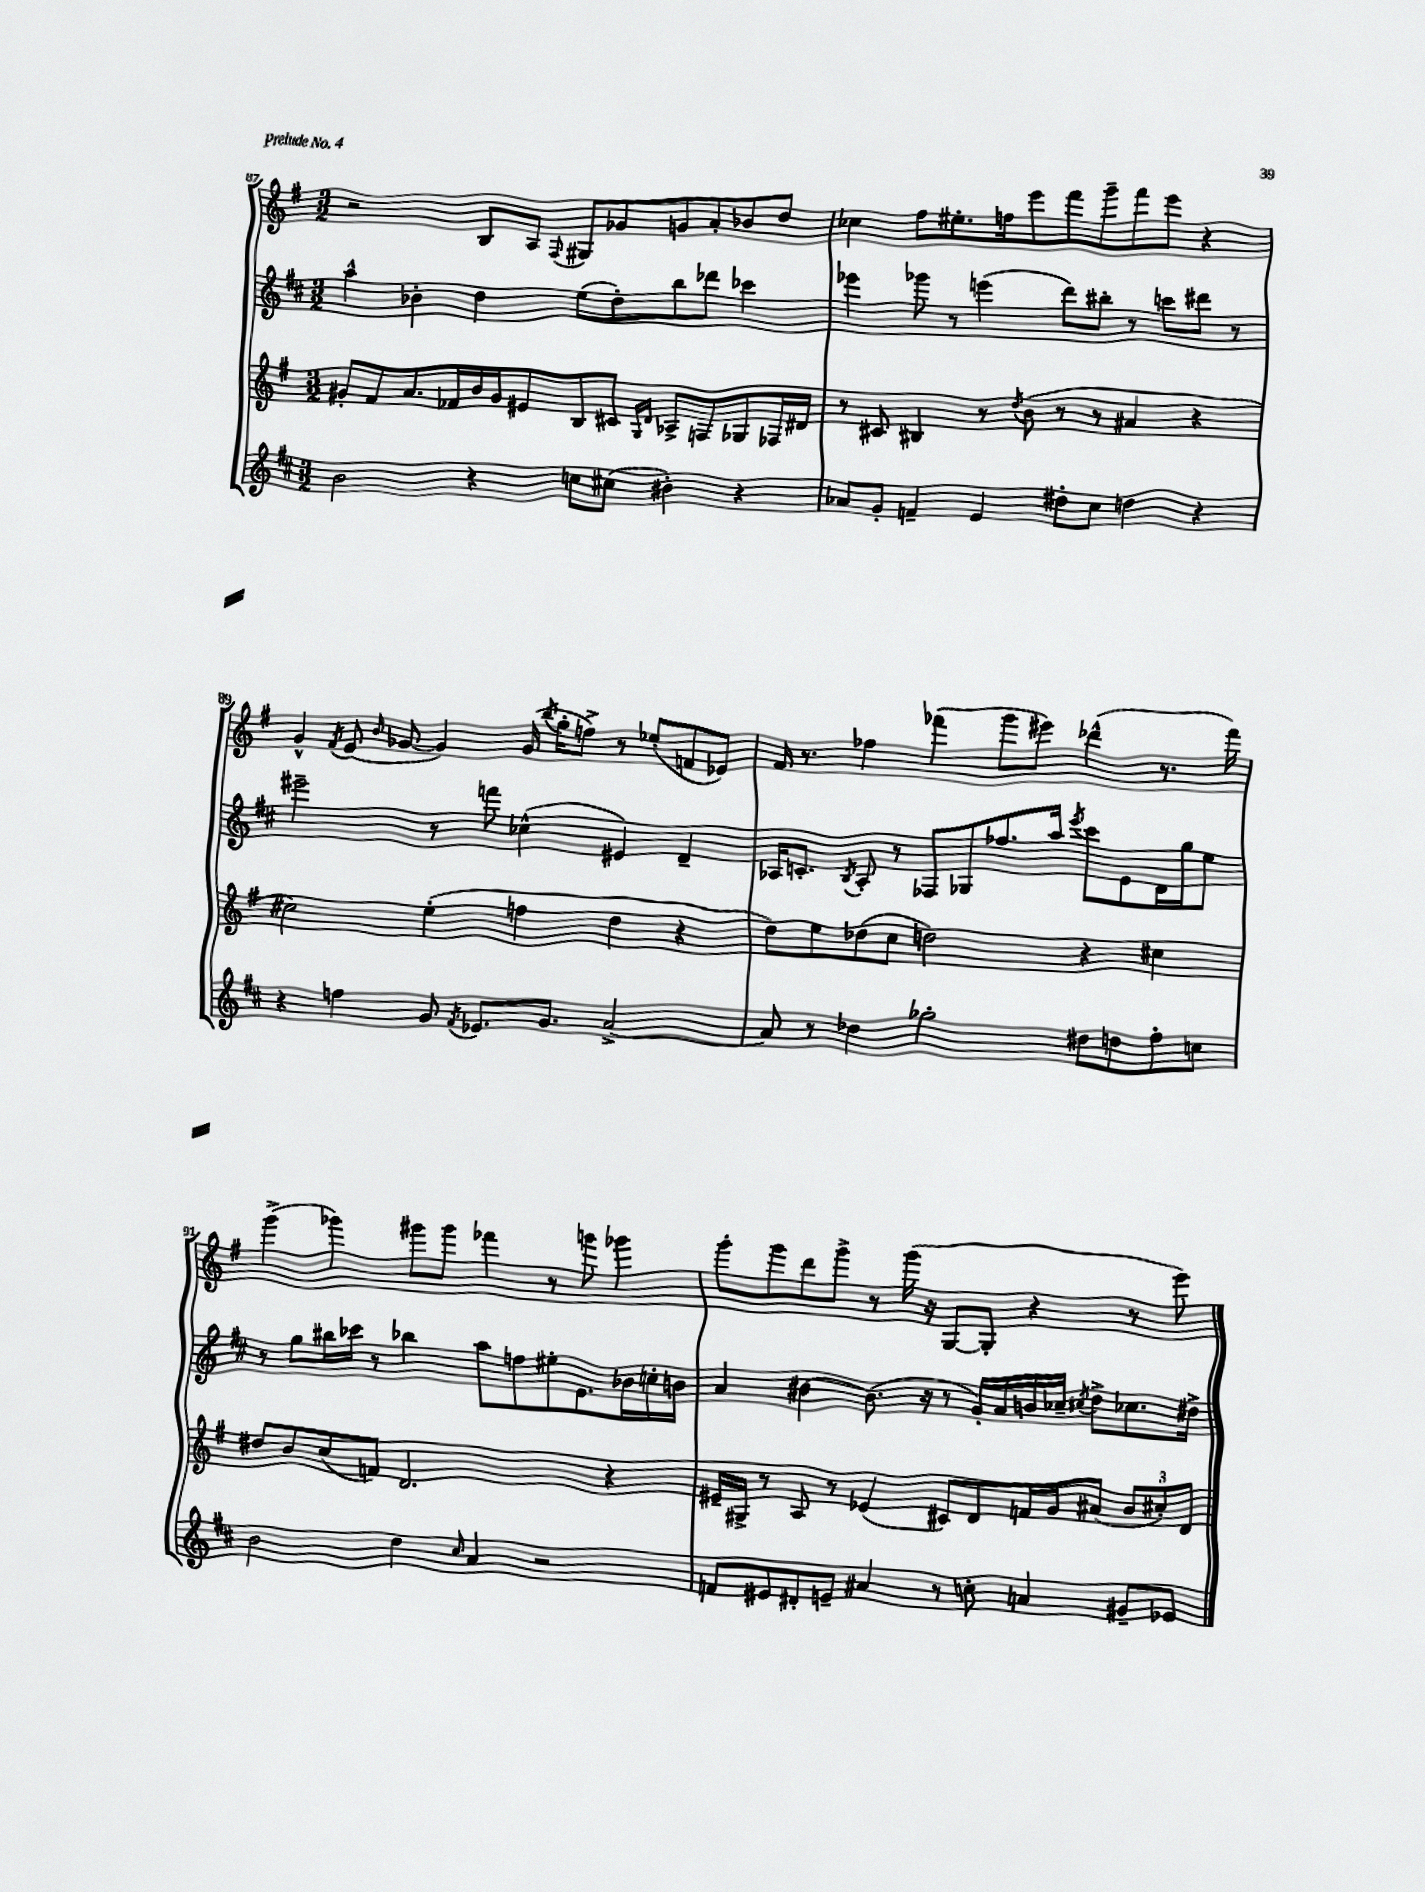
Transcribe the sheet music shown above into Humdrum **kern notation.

**kern	**kern	**kern	**kern
*staff4	*staff3	*staff2	*staff1
*clefG2	*clefG2	*clefG2	*clefG2
*k[f#c#]	*k[f#]	*k[f#c#]	*k[f#]
*M3/2	*M3/2	*M3/2	*M3/2
2b\	8g#'/L	4aa^^\	2r
.	8f#/	.	.
.	8.a/	4b-'\	.
.	16f-/L	.	.
4r	16b/	4dd\	8B/L
.	16g#/J	.	.
.	8e#/	.	8A/J
.	.	.	8qqF#/
8cc\L	8B/	(8ee\L	8G#/L
(8cc#\J	8c#/J	8dd'\)	8g-/
.	16qqG/LL	.	.
.	16qqd/JJ	.	.
4b#'\)	8A-^/L	8bb\	8g/
.	8F/	8ddd-\J	8a'/
4r	8G-/	4ccc-\	8b-/
.	16F-/L	.	8dd/J
.	16d#/JJ	.	.
=	=	=	=
8a-/L	8r	4eee-\	4cc-\
8g'/J	8c#/	.	.
4f~/	4B#/	8ggg-\	8ff#\L
.	.	8r	8.ee#'\
4e/	8r	(4eee\	.
.	.	.	16ff\k
.	8qdd/	.	.
.	(8b\	.	8eee\
8dd#'\L	8r	8ddd\L)	8fff#\
8cc#\J	8r	8bb#'\J	8ggg~\
4dd\	4a#/	8r	8fff#\
.	.	8ccc\L	8eee\J
4r	4r	8ddd#\J	4r
.	.	8r	.
=	=	=	=
4r	2cc#\)	2eee#~\	4g^^/
.	.	.	8qf#/
4ff\	.	.	(8e/
.	.	.	16qqb/
.	.	.	[8g-/
8g/	(4ee'\	8r	4g-/])
8qf#/	.	.	.
8.e-/L	.	8fff\	.
.	4ff\	(4cc-^^\	(16g-/
.	.	.	8qbb/
8.g/J	.	.	16gg'\LK
.	.	.	8ff^\J)
[2a^/	4dd\	4e#/)	8r
.	.	.	(8ee-'/L
.	4r	4d~/	8f/
.	.	.	8e-/J)
=	=	=	=
8a/]	8dd\L)	16A-/LK	16f#/
.	.	8.c'/J	8.r
8r	8ee\	.	.
.	.	8qB/	.
4dd-\	(8dd-\	8A-'/	4ff-\
.	8cc\J	8r	.
2gg-'\	2dd\)	8F-/L	(4fff-\
.	.	8G-/	.
.	.	8.ff-/	8ggg\L
.	.	.	8eee#\J)
.	.	16aa/Jk	.
.	.	8qeee/	.
8dd#\L	4r	8ccc#\L	(4ddd-^^\
8dd\	.	8e\	.
8ff#'\	4cc#\	16d\L	8.r
.	.	16gg\J	.
8cc\J	.	8ee\J	.
.	.	.	16fff-\)
=	=	=	=
2b\	8dd#/L	8r	(4ggg^\
.	8b/	8gg\L	.
.	(8cc/	16bb#\L	4ggg-\)
.	.	16ccc-\JJ	.
.	8f/J)	8r	.
4dd\	2.d/	4bb-\	8ggg#\L
.	.	.	8ggg#\J
16qqcc#/	.	.	.
4a/	.	8aa\L	4fff-\
.	.	8ff\	.
2r	.	8ee#'\	8r
.	.	8.e\	8ggg\
.	4r	.	4ggg-\
.	.	16b-\L	.
.	.	16cc'\	.
.	.	16b\JJ	.
=	=	=	=
8f/L	16e#~/LL	4a/	8ggg'\L
.	16G#^/JJ	.	.
8e#/	8r	.	8ggg\
8d#'/	8A/	[4b#\	8ddd\
8e~/J	8r	.	8ggg^\J
4a#/	(4e-/	(8.b#\]	8r
.	.	.	(16ggg\
.	.	16r	16r
8r	8c#/L)	8r	[8G/L
8cc'\	8d/	16g'/LL)	8G'/]J
.	.	16a/	.
4a/	16f/L	16b/	4r
.	16g/J	16cc-~/JJ	.
.	.	8qcc#/	.
.	(8a#/J	8dd^\L	.
8g#~/L	12b/L	8.cc-\	8r
.	12cc#'/)	.	.
8e-/J	.	.	8eee\)
.	12d/J	.	.
.	.	16dd#^\Jk	.
==	==	==	==
*-	*-	*-	*-
